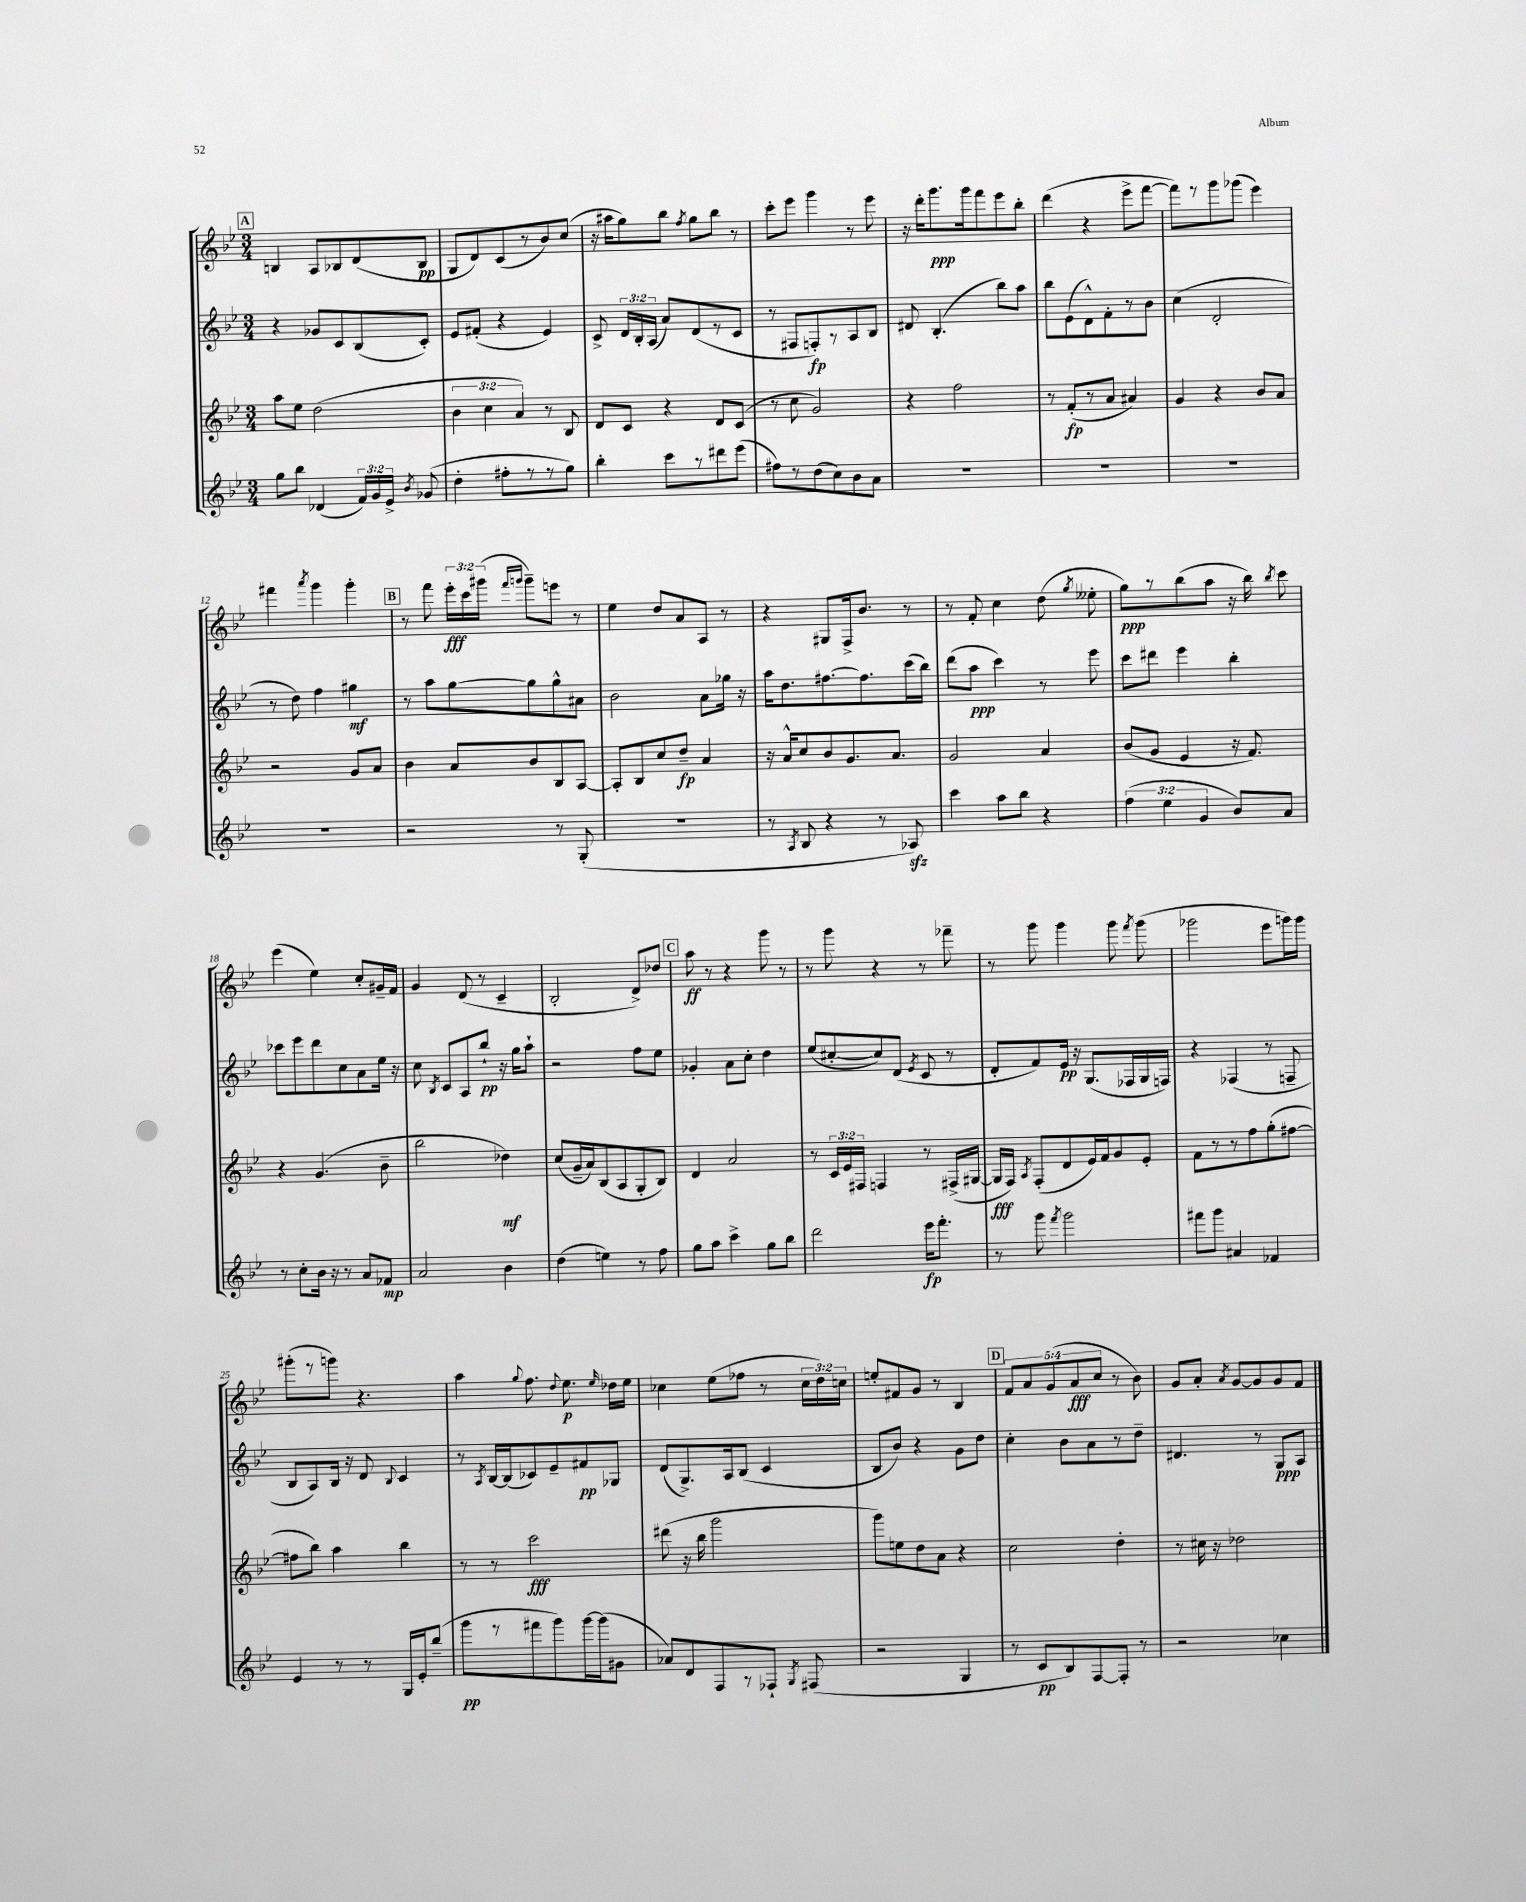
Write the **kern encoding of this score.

**kern	**kern	**kern	**kern
*staff4	*staff3	*staff2	*staff1
*clefG2	*clefG2	*clefG2	*clefG2
*k[b-e-]	*k[b-e-]	*k[b-e-]	*k[b-e-]
*M3/4	*M3/4	*M3/4	*M3/4
8gg	8aa	4r	4B
8bb-	8ee-	.	.
(4d-	(2dd	8g-	8A
.	.	8c	8B-
24f)	.	(8B-	(8d
24g	.	.	.
24e-^	.	.	.
8qb-	.	.	.
(8g-	.	8c')	8B-
=	=	=	=
4dd'	6b-	8e-	8G
.	.	(8f#'	8d)
.	6cc	.	.
8ff#'	.	4r	(8c
.	6a)	.	.
8r	.	.	8r
8r	8r	4e-)	8b-)
8gg)	8B-	.	(8cc
=	=	=	=
4bb-'	8d	8c^	16r
.	.	.	16aa#
.	8c	24d	8gg)
.	.	24B-'	.
.	.	(24A	.
8ccc	4r	8a)	8bb-
.	.	.	8qff
8r	.	(8d	8gg
8ddd#	8d	8r	8bb-
(8eee-	(8c	8c	8r
=	=	=	=
8ff#)	8r	8r	8ccc'
8r	8cc	8F#	8eee-
(8dd	2g)	8F')	4ggg
8cc)	.	8r	.
8b-	.	8A	8r
8a	.	8B-	8eee-
=	=	=	=
2.r	4r	8d#	16r
.	.	.	16ddd'
.	.	(4.B-'	8.ggg
.	2ff	.	.
.	.	.	16ggg
.	.	.	8fff
.	.	8bb-)	8eee-
.	.	8aa	8bb-'
=	=	=	=
2.r	8r	8bb-	(4ddd
.	(8f'	(8e-	.
.	8r	8d^^)	4r
.	8a	8f'	.
.	4a#)	8r	8eee-^
.	.	8b-	[8fff
=	=	=	=
2.r	4g	(4cc	8fff])
.	.	.	8r
.	4r	2d'	8ggg
.	.	.	(8ggg-
.	8b-	.	4eee-)
.	8a	.	.
=	=	=	=
2.r	2r	8r	4fff#
.	.	8dd)	.
.	.	.	8qaaa
.	.	4ff	4ggg
.	8g	4gg#	4ggg'
.	8a	.	.
=	=	=	=
2r	4b-	8r	8r
.	.	8aa	8fff
.	8a	[8gg	24eee-'
.	.	.	24ccc
.	.	.	(24ggg#
.	.	.	16qqfff
.	.	.	16qqggg
.	8b-	8gg]	8ggg~)
8r	8B-	8gg^^	8eee
(8G'	[8A	8a#	8r
=	=	=	=
2.r	8A']	2b-	4ee-
.	8B-	.	.
.	8cc	.	8dd
.	8dd~	.	8a
.	4a	8a	8A
.	.	16gg-	8r
.	.	16r	.
=	=	=	=
8r	16r	16aa	4r
.	16a^^	8.dd	.
8qA	.	.	.
8B-	8cc	.	.
4r	8b-	[8.ff#	8G#
.	8.g	.	16F^
.	.	8.ff#]	8.b-
8r	.	.	.
.	8.a	.	.
8A-)	.	(16ccc	8r
.	.	16bb-)	.
=	=	=	=
4ccc	2g	(8ddd	8r
.	.	8aa	8f'
8aa	.	4ccc)	4cc
8bb-	.	.	.
4r	4a	8r	(8dd
.	.	.	8qgg
.	.	8eee-	8ee--'
=	=	=	=
(6ff	(8b-	8ccc	8gg)
.	8g	8ddd#	8r
6ee-	.	.	.
.	4e-	4eee-	(8bb-
6g	.	.	.
.	.	.	8aa
8b-)	16r	4bb-'	16r
.	8.f)	.	16bb-)
.	.	.	8qbb-
8a	.	.	8ccc
=	=	=	=
8r	4r	8ccc-	(4eee-
8cc'	.	8eee-	.
16b-	(4.g	8ddd	4ee-)
16r	.	.	.
8r	.	8cc	.
8a	.	8a	8cc'
8f-	8b-~	16ee-	16g#~
.	.	16r	16f
=	=	=	=
2a	2bb-	8cc	4g
.	.	8qB-	.
.	.	8c	.
.	.	8A	(8d
.	.	8bb-`	8r
4b-	4dd-)	16r	4c~
.	.	16gg	.
.	.	8aa`	.
=	=	=	=
(4dd	(8cc	2r	2B-'
.	16g~	.	.
.	16a)	.	.
4ee)	(8B-	.	.
.	8A	.	.
8r	8G'	8ff	8d^)
8ff	8B-)	8ee-	8dd-
=	=	=	=
8gg	4d	4g-'	8aa
8aa	.	.	8r
4ccc^	2a	8a	4r
.	.	8cc'	.
8gg	.	4dd	8ggg
8bb-	.	.	8r
=	=	=	=
2ddd	8r	(8ee-	8r
.	24c	[8cc#'	8ggg
.	24e-	.	.
.	24F#	.	.
.	4F	8cc#])	4r
.	.	(8d	.
.	.	8qe-	.
16eee-	8r	8c	8r
8.fff'	.	.	.
.	(16F#^	8r	8fff-~
.	[16G#	.	.
=	=	=	=
8r	16G#]	8d'	8r
.	16F)	.	.
.	8qA	.	.
8ggg	(8F'	8f)	8ggg
8qfff	.	.	.
2ggg	8d	16e-	4ggg
.	.	16r	.
.	16e-)	(8.G	.
.	16f	.	.
.	8g	.	8ggg
.	.	16F-	.
.	.	.	8qfff
.	8e-'	16G	(8ggg
.	.	16F)	.
=	=	=	=
8fff#	8f	4r	2ggg-
8ggg	8r	.	.
4a#	8r	(4F-	.
.	8ff	.	.
4f-	(8gg'	8r	8eee-
.	[8ff#	8F~	16ggg)
.	.	.	16ggg
=	=	=	=
4e-	8ff#]	8B-	(8ggg#'
.	8bb-)	8A)	8r
8r	4aa	16B-	8ggg)
.	.	16r	.
8r	.	8d	4.r
.	.	8qqB-	.
16G	4bb-	4c	.
16e-'	.	.	.
(8bb-~	.	.	.
=	=	=	=
8ggg	8r	8r	4aa
.	.	8qA	.
8r	8r	[16B-	.
.	.	(16B-]	.
.	.	.	8qqgg
8fff#	2ccc	8c-)	8.ff
8ggg)	.	8e-~	.
.	.	.	8qqdd
.	.	.	8.ee-
[16ggg	.	8f#	.
(16ggg]	.	.	.
.	.	.	16qqee-
8g#	.	8G-	16dd-
.	.	.	16ee-
=	=	=	=
8a-)	(8ddd#	(8d	4cc-
8d	16r	8.G^)	.
.	16bb-	.	.
8F	2ggg	.	(8ee-
.	.	16A	.
8r	.	(8B-	8ff-
8F-`	.	4c	8r
8qG	.	.	.
(8F#	.	.	24cc-
.	.	.	24dd)
.	.	.	24cc
=	=	=	=
2r	8ggg)	8B-	8ee'
.	8ee	8b-)	8f#
.	8dd	4r	8g
.	8a	.	8r
4G	4r	8g	4B-
.	.	8dd	.
=	=	=	=
8r	2cc	4cc'	10f
.	.	.	10a
8c	.	.	.
.	.	.	(10g
8B-)	.	8b-	.
.	.	.	10a
[8F	.	8a	.
.	.	.	10cc
8F']	4dd'	8r	8r
8r	.	8dd~	8b-)
=	=	=	=
2r	8r	4.d#	8g
.	16cc#	.	8a'
.	16r	.	.
.	.	.	8qa
.	2dd-	.	[8g
.	.	8r	8g]
4cc-	.	8G	8g
.	.	8A	8f
==	==	==	==
*-	*-	*-	*-
